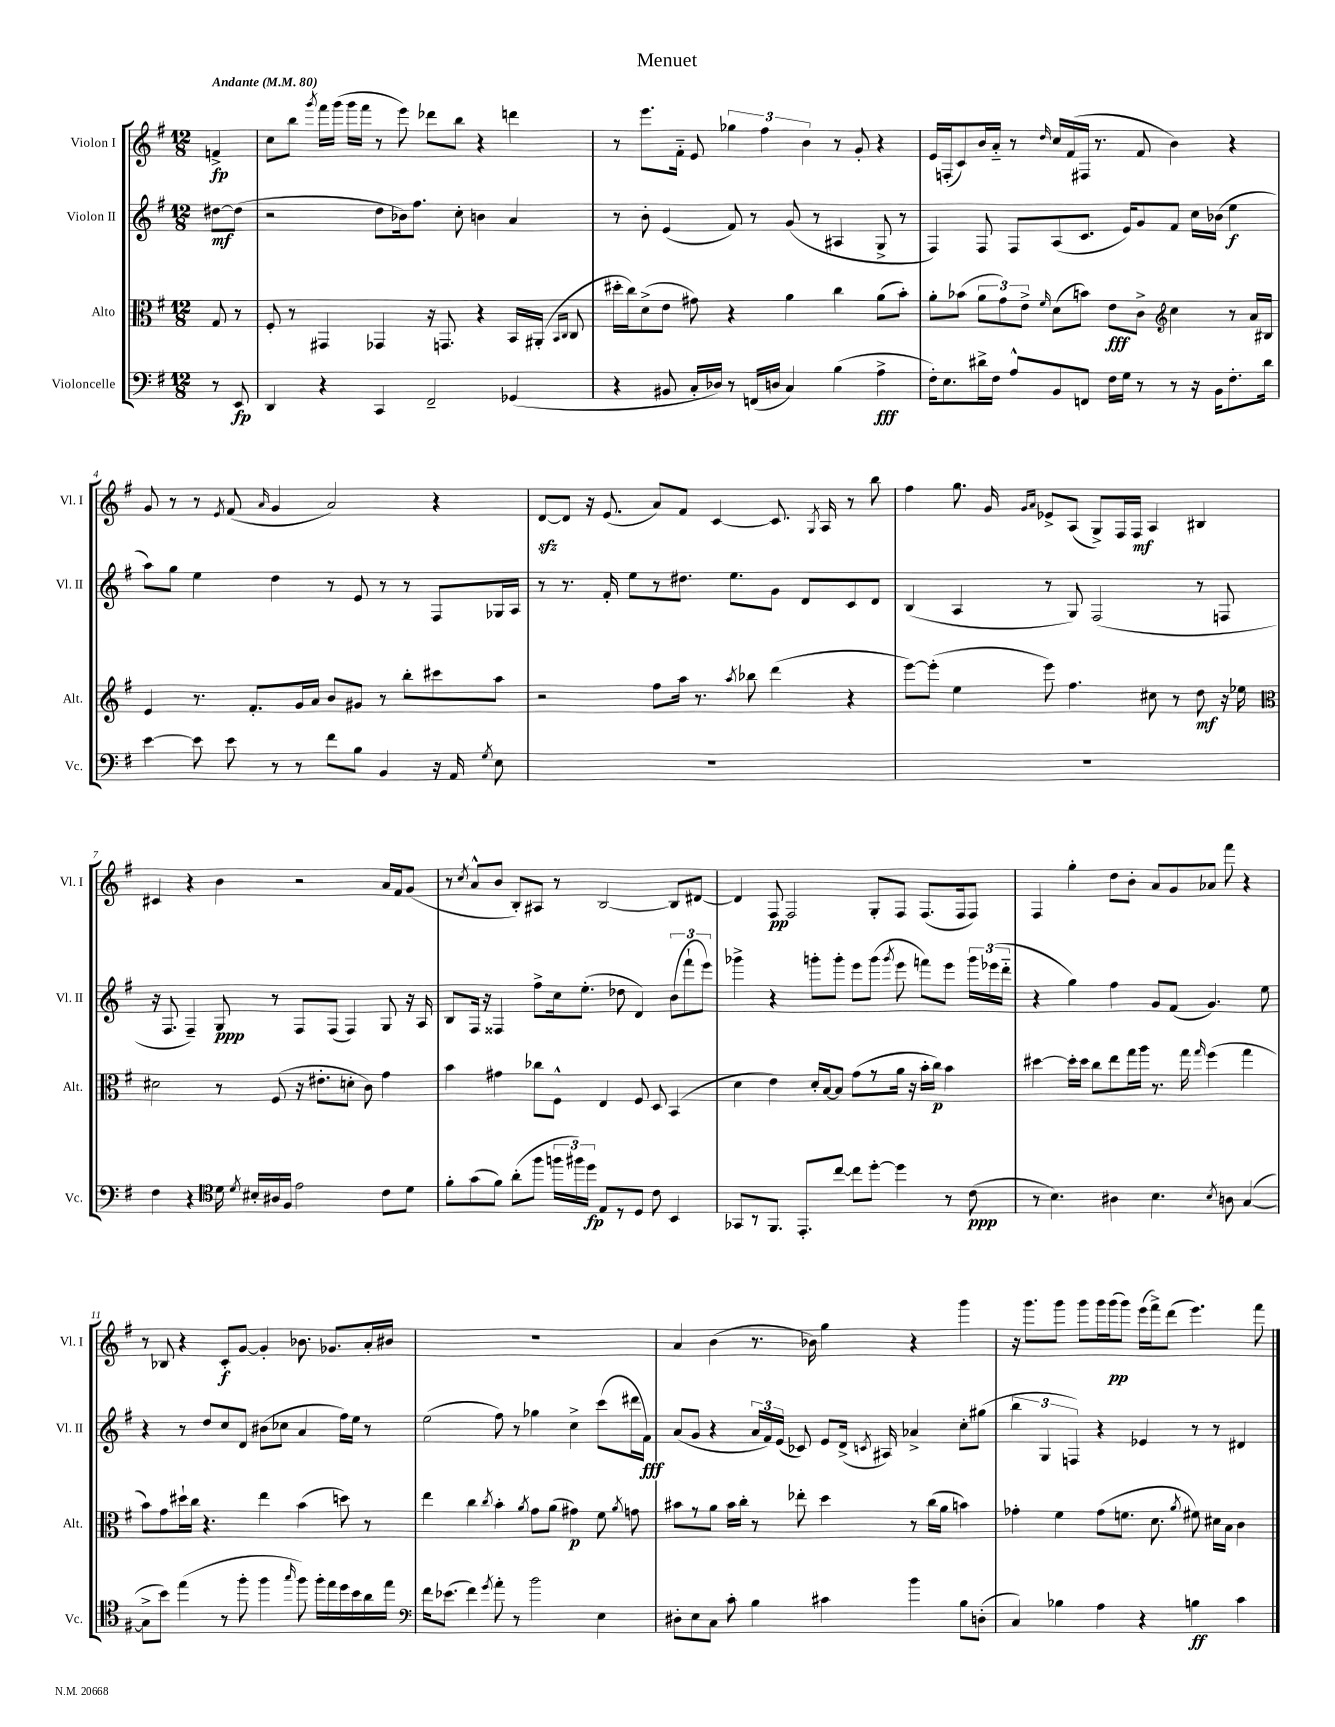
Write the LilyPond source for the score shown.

\header { title = "Menuet" }
<<
\new StaffGroup <<
\new Staff = "s0" \with { instrumentName = "Violon I" shortInstrumentName = "Vl. I" } {
    \clef treble \key g \major \numericTimeSignature \time 12/8 \partial 4 \tempo "Andante" 4 = 80
    \autoBeamOff f'4->\fp |
    c''8[ b''8] \acciaccatura { g'''8 } fis'''16[ g'''16]( g'''16[ fis'''16] r8 e'''8) des'''8[ b''8] r4 d'''4 |
    r8 e'''8.[ fis'16]-_ e'8 \tuplet 3/2 { ges''4 fis''4 b'4 } r8 g'8-. r4 |
    e'16[ f16-.( c'8) b'16 a'16]-_ r8 \grace { d''16 } c''16[ fis'16( fis16] r8. fis'8 b'4) r4 |
    g'8 r8 r8 \acciaccatura { e'8 } fis'8( \grace { a'16 } g'4 a'2) r4 |
    d'8[~\sfz d'8] r16 e'8.( a'8[) fis'8] c'4~ c'8. \acciaccatura { g8 } a16 r8 b''8 |
    fis''4 g''8. g'16 \grace { g'16[ a'16] } ees'8[-> a8]( g8[->) fis16 fis16]\mf a4 bis4 |
    cis'4 r4 b'4 r2 a'16[ fis'16 g'8]( |
    r8 \acciaccatura { c''8 } a'8[-^ b'8] b8[-.) ais8] r8 b2~ b8[ dis'8]~ |
    dis'4 fis8\pp fis2 g8[-. fis8] fis8.[( fis16 fis8]) |
    fis4 g''4-. d''8[ b'8]-. a'8[ g'8 aes'8] fis'''8 r4 |
    r8 bes8 r4 c'8[-.\f g'8]~ g'4-. bes'8. ges'8.[ a'16-. bis'16] |
    R1. |
    a'4 b'4( r8. bes'16) g''4 r4 g'''4 |
    r16 g'''8.[ g'''8] g'''8[ g'''16 g'''16\pp( g'''8]) e'''16[( fis'''16->) d'''8]( e'''4.) fis'''8 \bar "|." |
}
\new Staff = "s1" \with { instrumentName = "Violon II" shortInstrumentName = "Vl. II" } {
    \clef treble \key g \major \numericTimeSignature \time 12/8 \partial 4
    \autoBeamOff dis''8[~\mf dis''8]( |
    r2 d''8[ bes'16) fis''8.] c''8-. b'4 a'4 |
    r8 b'8-. e'4( fis'8) r8 g'8( r8 ais4 g8-> r8 |
    fis4) fis8 fis8[ a8( c'8.] e'16[) g'8 fis'8] c''16[ bes'16]( e''4\f |
    a''8[) g''8] e''4 d''4 r8 e'8 r8 r8 fis8[ ges16 a16] |
    r8 r8. fis'16-. e''8[ r8 dis''8.] e''8.[ g'8] d'8[ c'8 d'8] |
    b4( a4 r8 g8) fis2( r8 f8 |
    r16 fis8. fis4--) g8\ppp r8 fis8[ fis8]( fis4) g8 r16 a16 |
    b8[ fis16] r16 fisis4 fis''8[-> c''16 e''8.]-.( des''8 d'4) \tuplet 3/2 { b'8[( fis'''8-! e'''8]) } |
    ges'''4-> r4 g'''8[-. g'''8]-. e'''8[ g'''8]( \acciaccatura { g'''8 } e'''8 f'''8[) e'''8] \tuplet 3/2 { g'''16[ ees'''16( d'''16]-_ } |
    r4 g''4) fis''4 g'8[ fis'8]( g'4.) e''8 |
    r4 r8 d''8[ c''8 d'8] bis'8[( ces''8] a'4 fis''16[) e''16] r8 |
    e''2( fis''8) r8 ges''4 c''4-> c'''8[( dis'''16 fis'16]\fff) |
    a'8[( g'8] r4 \tuplet 3/2 { a'16[ fis'16) e'16]( } ces'8) e'8[ d'16]->( \acciaccatura { c'8 } ais16) aes'4-> c''8[-. gis''8]( |
    \tuplet 3/2 { b''4 g4 f4) } r4 ees'4 r8 r8 dis'4 \bar "|." |
}
\new Staff = "s2" \with { instrumentName = "Alto" shortInstrumentName = "Alt." } {
    \clef alto \key g \major \numericTimeSignature \time 12/8 \partial 4
    \autoBeamOff g8 r8 |
    fis8-. r8 gis,4 ges,4 r16 g,8. r4 b,16[ ais,16]-.( \grace { b,16[ c16] } c8 |
    dis''16[-. c''16) d'8->( e'8] gis'8) r4 a'4 c''4 a'8[( b'8]-.) |
    a'8[-. bes'8]( \tuplet 3/2 { a'8[ g'8) e'8]-> } \grace { fis'16 } d'8[( b'8]) e'8[\fff c'8]-> \clef treble c''4 r8 a'16[ bis16] |
    e'4 r8. fis'8.[-. g'16 a'16] b'8[ gis'8] r8 b''8[-. cis'''8 a''8] |
    r2 fis''8[ a''16] r8. \acciaccatura { a''8 } bes''8 d'''4( r4 |
    e'''8[~) e'''8]-.( e''4 e'''8) fis''4. cis''8 r8 d''8\mf r16 ees''16 |
    \clef alto dis'2 r8 fis8( r16 eis'8.[-. d'8]-. c'8) g'4 |
    b'4 gis'4 ces''8[ fis8]-^ e4 fis8 d8 b,4( |
    d'4 e'4) d'16[-. b16~ b8] g'8[( r8 a'16] r16 b'16[-. c''16]\p) b'4 |
    dis''4~ dis''16[-. dis''16] c''8[ e''8 g''16 a''16] r8. g''16 \grace { g''16 } fis''4( g''4 |
    b'8[) g'8 dis''16-! c''16] r4. e''4 b'4( d''8) r8 |
    e''4 c''4 \acciaccatura { c''8 } b'4-. \acciaccatura { a'8 } g'8[ a'8]( gis'4\p) fis'8 \acciaccatura { a'8 } g'8 |
    bis'8[ r8 a'8] bis'16[ c''16]-. r8 ees''8-. d''4 r8 c''16[( a'16] b'4) |
    ges'4-. fis'4 ges'8[( f'8.] d'8. \acciaccatura { a'8 } fis'8) dis'16[ b16] c'4 \bar "|." |
}
\new Staff = "s3" \with { instrumentName = "Violoncelle" shortInstrumentName = "Vc." } {
    \clef bass \key g \major \numericTimeSignature \time 12/8 \partial 4
    \autoBeamOff r8 e,8\fp |
    d,4 r4 c,4 fis,2-- ges,4( |
    r4 bis,8 c16[-. des16]) r8 f,16[( d16] c4) b4( a4->\fff |
    fis16[-.) e8. dis'16-> fis16] a8[-^ b,8 f,8] fis16[ g16] r8 r8 r16 b,16[ fis8.-. dis'16] |
    e'4~ e'8 e'8 r8 r8 fis'8[ b8] b,4 r16 a,16 \acciaccatura { g8 } e8 |
    R1. |
    R1. |
    fis4 r4 \clef tenor d'16 \acciaccatura { d'8 } bis16[-. ais16 fis16] e'2 c'8[ d'8] |
    fis'8[-. g'8( fis'8]) a'8[-.( fis''8] \tuplet 3/2 { f''16[ fis''16) d''16]\fp } e8[ r8 d8] c'8 b,4 |
    ges,8[ r8 fis,8.] e,8.[-. c''8]~ c''8[ d''8]~-. d''4 r8 c'8\ppp( |
    r8 b4.) ais4 b4. \acciaccatura { b8 } a8 g4~( |
    g8[-> b'8]) e''4( r8 fis''8-. fis''4 \grace { g''16 } fis''8) fis''16[-. e''16 d''16 b'16 a'16 e''16] |
    \clef bass fis'16[ ees'8.]( fis'4) \acciaccatura { g'8 } a'8-. r8 b'2 e4 |
    dis8[-. e8 c8] c'8-. b4 cis'4 b'4 b8[ d8]-.( |
    c4) bes4 a4 r4 b4\ff c'4 \bar "|." |
}
>>
>>
